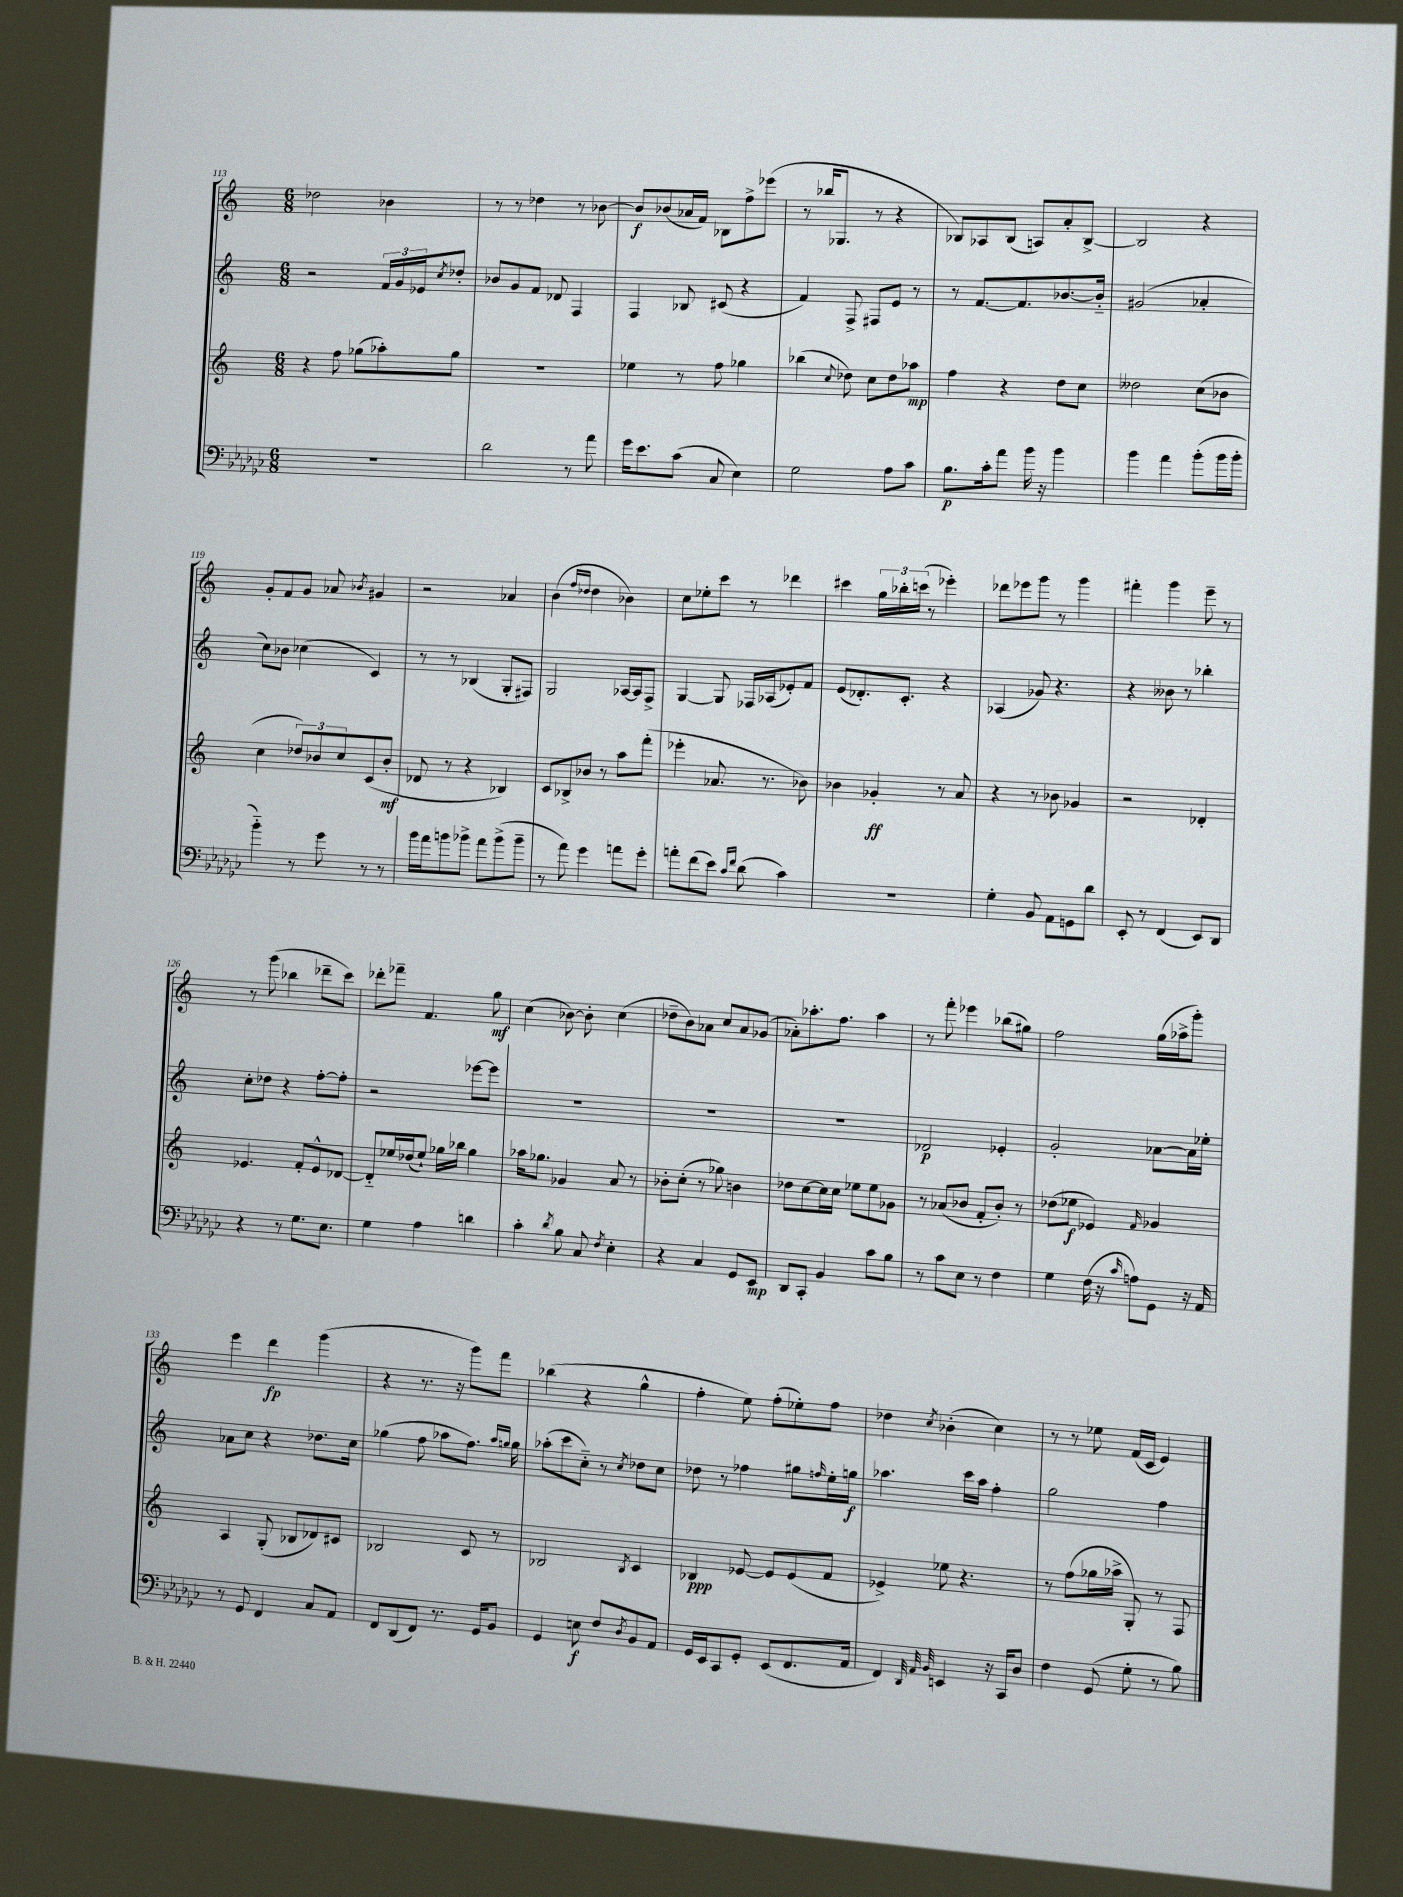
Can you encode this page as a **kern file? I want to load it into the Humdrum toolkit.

**kern	**kern	**kern	**kern
*staff4	*staff3	*staff2	*staff1
*clefF4	*clefG2	*clefG2	*clefG2
*k[b-e-a-d-g-c-]	*k[]	*k[]	*k[]
*M6/8	*M6/8	*M6/8	*M6/8
2.r	4r	2r	2dd-
.	8ff	.	.
.	(8gg-	.	.
.	8aa-')	24f	4b-
.	.	24g	.
.	.	24e-	.
.	.	8qcc	.
.	8gg-	8dd-'	.
=	=	=	=
2d-	2.r	8b-	8r
.	.	8g	8r
.	.	8f	4dd-
.	.	8d-	.
8r	.	4F	8r
8a-	.	.	[8b-
=	=	=	=
16g-	4ee-	4F	8b-]
8.e-	.	.	.
.	.	.	(8b-
(8c-	8r	8B-	16a-
.	.	.	16f)
8C-	8ff	(8c#	8B-
4E-)	4gg-	4r	8ff^
.	.	.	(8eee-
=	=	=	=
2G-	(4bb-	4f)	8r
.	.	.	16bb-
.	.	.	8.G-
.	8qqcc	.	.
.	8dd-)	8F^	.
.	8cc	8F#	8r
8A-	8dd-	8e	4r
8c-	8aa-	8r	.
=	=	=	=
8.B-	4ff	8r	8B-)
.	.	[8.f	8A-
16c-'	.	.	.
8a-	4r	.	(8B-
.	.	8.f]	.
16b-	.	.	8A)
16r	.	.	.
4b-	8dd	[8.b-	8a'
.	8cc	.	[8B-^
.	.	16b-'~]	.
=	=	=	=
4b-	2dd--	(2g#	2B-]
4a-	.	.	.
(8b-'	(8cc	4a-'	4r
16b-	8b-	.	.
16b-'	.	.	.
=	=	=	=
4b-'~)	4cc	8cc)	8g'
.	.	8b-	8f
8r	12dd-)	(4cc-	8g
.	12b-	.	.
8g-	.	.	8a-
.	12cc	.	.
.	.	.	8qb-
8r	(8c	4c)	4g#
8r	8b-'	.	.
=	=	=	=
16b-	8d-	8r	2r
16a-	.	.	.
8b	8r	8r	.
8b-^	4r	(4B-	.
8a-	.	.	.
(8b-^	4B-)	8G'	4a-
8b-~	.	8F#)	.
=	=	=	=
8r	8c	2G	(4b
8a-)	8B-^	.	.
.	.	.	16qqff
.	.	.	16qqdd-
4g-	8b-	.	4dd-
.	8r	.	.
8a	8aa	[16A-	4b-)
.	.	16A-]	.
8g-'	(8fff'	8F^	.
=	=	=	=
8a'	4eee-'	[4G	8cc
(8f	.	.	8ee-'
8e-)	8.a-	8G]	8ccc
16qqc-	.	.	.
16qqf	.	.	.
(8d-	.	16F-	8r
.	8.r	(16A-	.
4c-)	.	8e-')	4ddd-
.	8b-)	8f	.
=	=	=	=
2.r	4b-	(8e	4ccc#
.	.	8.d-')	.
.	4g-'	.	24gg
.	.	.	24bb-'
.	.	8.c'	.
.	.	.	(24ccc
.	.	.	8r
.	8r	4r	4eee-')
.	8a	.	.
=	=	=	=
4G-'	4r	(4A-	8ddd-
.	.	.	8eee-
8BB-	8r	8g-)	8ggg
8AA-	8b-	4.r	8r
8GG	4g-	.	4ggg
8d-	.	.	.
=	=	=	=
8EE-'	2r	4r	4fff#'
8r	.	.	.
(4FF	.	8b--	4ggg
.	.	8r	.
8EE-)	4d-'	4bb-'	8eee~
8DD-	.	.	8r
=	=	=	=
4r	4.e-	8cc'	8r
.	.	8dd-	(8ggg
8r	.	4r	4bb-
8.G-	8f'	.	.
.	8e-^^	[8ff'	8ddd-~
8.E-	.	.	.
.	[8d-	8ff']	8ccc)
=	=	=	=
4G-	8d-'~]	2r	8ddd-'
.	16ee-	.	8fff-~
.	(16dd-	.	.
4A-	8ee-`)	.	4.f
.	16gg-	.	.
.	16bb-	.	.
4d	4gg-	[8eee-	.
.	.	8eee-]	8gg
=	=	=	=
4c-'	16aa-	2.r	(4cc
.	8.gg-	.	.
8qd-	.	.	.
8B-	4g-	.	[8b-)
8C-	.	.	8b-']
8qF	.	.	.
4E-'	8a	.	(4cc
.	8r	.	.
=	=	=	=
4r	8b-'	2.r	8dd-~
.	(8cc'	.	8b)
4C-	8r	.	8a-
.	8gg-)	.	8cc
8GG-	4b	.	8a-
8EE-	.	.	(8g-
=	=	=	=
8DD-	8dd-	2.r	8a-')
8CC-'	[8cc	.	8.aa-'
4BB-	16cc]	.	.
.	16cc	.	8.ff
.	8ee-	.	.
8c-	8ee-	.	4aa-
8B-	8g-	.	.
=	=	=	=
8r	8r	2d-	8r
8c-	(8a-	.	8fff'
8E-	8b-	.	4eee-
8r	8f'	.	.
4F	8b-')	4e-'	(8bb-
.	8r	.	8gg#)
=	=	=	=
4G-	(8dd-	2g'	2ff
.	8ee-	.	.
(16F	4e-)	.	.
16r	.	.	.
16qqc-	.	.	.
8A)	.	.	.
.	16qqf	.	.
8GG-	4g-	[8a-	(16gg
.	.	.	16aa-^
16r	.	16a-]	8ggg')
16AA-	.	16ee-'	.
=	=	=	=
8r	4A	8a-	4eee
8GG-	.	8cc	.
4FF	(8G'	4r	4ddd
.	8B-	.	.
8C-	8d-)	8.dd-	(4ggg
8AA-	8c#	.	.
.	.	16cc	.
=	=	=	=
8FF	2B-	(4gg-	4r
(8DD-	.	.	.
8FF)	.	8ff	8.r
8.r	.	8aa-	.
.	.	.	16r
.	8c	8.ff)	8ggg)
16GG-	.	.	.
8BB-	8r	.	8fff
.	.	16qqaa-	.
.	.	16qqgg	.
.	.	16gg	.
=	=	=	=
4GG-	2B-	(8aa-'	(4bb-
.	.	8ccc	.
8E	.	8cc'~)	4r
8F	.	8r	.
8qD-	8qB-	8qcc	.
8BB-	4c	8dd-	4gg^^
8AA-	.	8cc	.
=	=	=	=
16GG-	4B-	8dd-	4ff'
16EE-	.	.	.
8CC-	.	8r	.
8GG-'	[8e-	4ff-	8ee)
(8EE-	8e-]	.	(8ff'
8.FF	(8e-	8gg#	8ee-')
.	.	16qqff	.
.	8f	16ee'	8ff
16AA-	.	16gg	.
=	=	=	=
4FF)	4e-^)	4.aa-	4dd-
32qqDD-	.	.	.
32qqAA-	.	.	.
32qqBB-	.	.	8qcc
4EE	8ee-	.	(4b-'
.	4.r	16ccc	.
.	.	16aa-	.
16r	.	4ff'	4cc)
16CC-	.	.	.
8D-	.	.	.
=	=	=	=
4F	8r	2gg	8r
.	(8ff	.	8r
(8GG-	16gg-	.	8ee-
.	16aa-^	.	.
8G-'	8G')	.	(16f
.	.	.	16c
8r	8r	4ff	4e)
8B-)	8F	.	.
==	==	==	==
*-	*-	*-	*-
